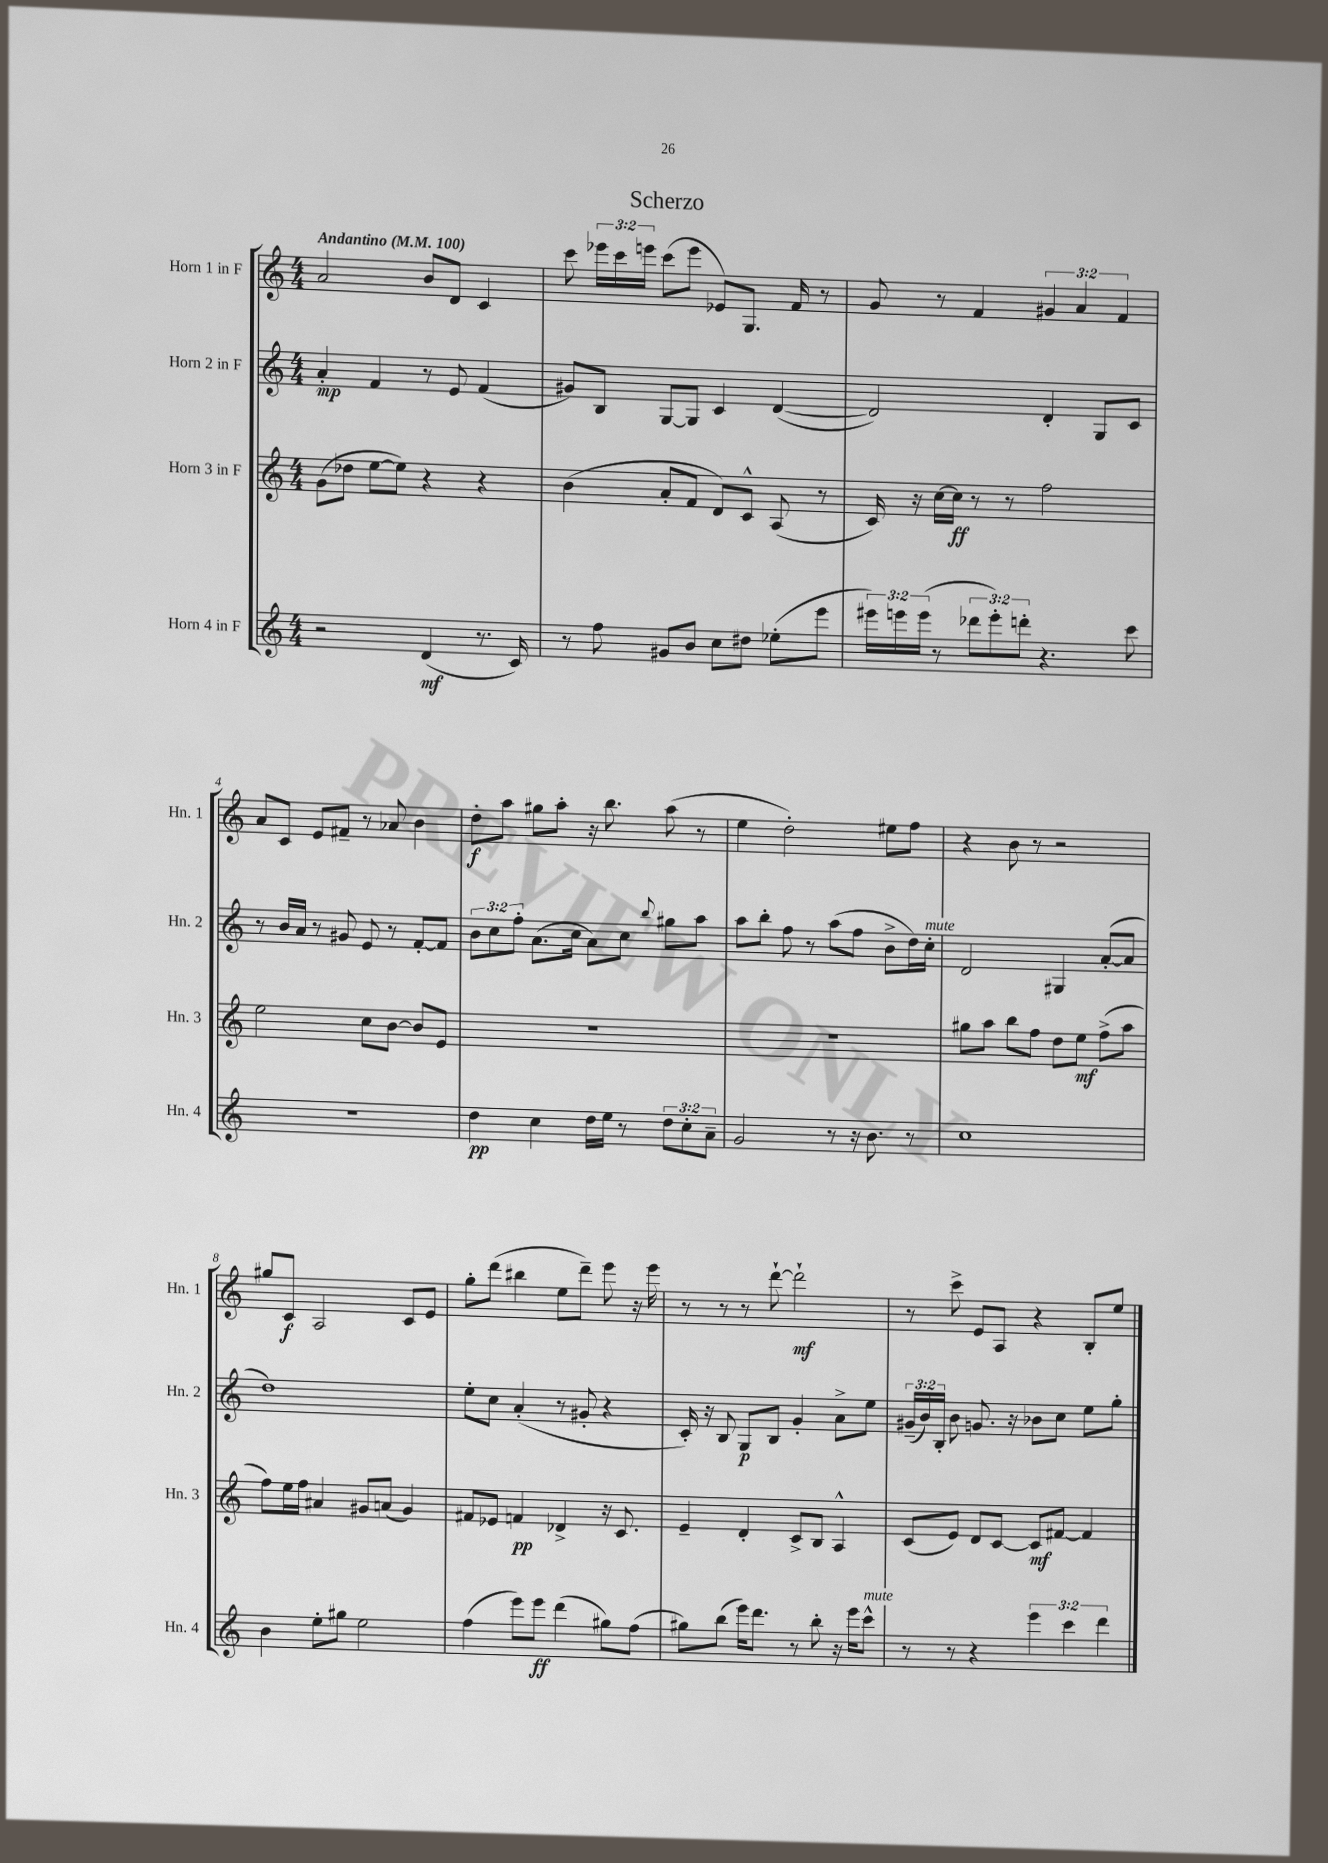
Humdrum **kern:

**kern	**kern	**kern	**kern
*staff4	*staff3	*staff2	*staff1
*clefG2	*clefG2	*clefG2	*clefG2
*k[]	*k[]	*k[]	*k[]
*M4/4	*M4/4	*M4/4	*M4/4
*MM100	*MM100	*MM100	*MM100
2r	(8g\L	4a'/	2a/
.	8dd-\J	.	.
.	[8ee\L	4f/	.
.	8ee\]J)	.	.
(4d/	4r	8r	8b/L
.	.	8e/	8d/J
8.r	4r	(4f/	4c/
16c/)	.	.	.
=	=	=	=
8r	(4b\	8g#/L)	8ccc\
8ff\	.	8B/J	24eee-\LL
.	.	.	24ccc\
.	.	.	24eee\JJ
8g#/L	8a'/L	[8G/L	(8ccc\L
8b/J	8f/J	8G/]J	8eee\J
8cc\L	8d/L)	4c/	8e-/L)
8dd#\J	8c^^/J	.	8.G/J
(8ee-'\L	(8A/	([4d/	.
.	.	.	16f/
8eee\J	8r	.	8r
=	=	=	=
24eee#\LL)	16c/)	2d/])	8g/
24eee\	.	.	.
.	16r	.	.
(24eee\JJ	.	.	.
8r	[16cc\LL	.	8r
.	16cc\]JJ	.	.
12ddd-\L	8r	.	4f/
12eee'\)	.	.	.
.	8r	.	.
12ddd'\J	.	.	.
4.r	2ff\	4d'/	6g#/
.	.	.	6a/
.	.	8G/L	.
.	.	.	6f/
8ccc\	.	8c/J	.
=	=	=	=
1r	2ee\	8r	8a/L
.	.	16b/LL	8c/J
.	.	16a/JJ	.
.	.	8r	8e/L
.	.	8g#/	8f#~/J
.	8cc\L	8e/	8r
.	[8b\J	8r	8a-/
.	8b/]L	[8f'/L	4b\
.	8e/J	8f/]J	.
=	=	=	=
4dd\	1r	12b\L	8dd'\L
.	.	12cc\	.
.	.	.	8aa\J
.	.	12ff'\J	.
4cc\	.	(8.a\L	8gg#\L
.	.	.	8aa'\J
.	.	16cc\Jk	.
16dd\LL	.	8a\L)	16r
16ee\JJ	.	.	8.bb\
8r	.	8cc\J	.
.	.	8qqbb/	.
12dd\L	.	8gg#\L	(8aa\
12cc'\	.	.	.
.	.	8aa\J	8r
12a~\J	.	.	.
=	=	=	=
2g/	1r	8aa\L	4ee\
.	.	8bb'\J	.
.	.	8ff\	2dd'\)
.	.	8r	.
8r	.	(8aa\L	.
16r	.	8ff\J	.
8.b\	.	.	.
.	.	8b^\L	8ee#\L
8r	.	16dd\L)	8ff\J
.	.	16cc'\JJ	.
=	=	=	=
1cc	8gg#\L	2d/	4r
.	8aa\J	.	.
.	8bb\L	.	8b\
.	8ff\J	.	8r
.	8dd\L	4G#/	2r
.	8ee\J	.	.
.	(8ff^\L	([8a'/L	.
.	8aa\J	8a/]J	.
=	=	=	=
4b\	8ff\L)	1dd)	8gg#/L
.	16ee\L	.	8c/J
.	16ff\JJ	.	.
8ee'\L	4a#/	.	2A/
8gg#\J	.	.	.
2ee\	8g#/L	.	.
.	(8a/J	.	.
.	4g#/)	.	8c/L
.	.	.	8e/J
=	=	=	=
(4ff\	8f#/L	8ee'\L	8gg'\L
.	8e-/J	8cc\J	(8ddd\J
8eee\L)	4f/	(4a'/	4bb#\
8eee\J	.	.	.
(4ddd\	4d-^/	8r	8ee\L
.	.	8g#'/	8ddd~\J)
8gg#\L)	16r	4r	8eee\
.	8.c/	.	.
(8ff\J	.	.	16r
.	.	.	16eee\
=	=	=	=
8gg#\L)	4e~/	16c'/)	8r
.	.	16r	.
(8bb\J	.	8B/	8r
16eee\LK)	4d'/	8G/L	8r
8.ddd\J	.	.	.
.	.	8B/J	[8ddd`\
8r	8c^/L	4g'/	2ddd`\]
8bb'\	8B/J	.	.
16r	4A^^/	8a^\L	.
16eee\LK	.	.	.
8ccc^^\J	.	8ee\J	.
=	=	=	=
8r	(8c/L	(24g#~/LL	8r
.	.	24b/)	.
.	.	24B'/JJ	.
8r	8e/J)	8b\	8ccc^\
4r	8d/L	8.g/	8e/L
.	[8c/J	.	8A/J
.	.	16r	.
6eee\	8c/]L	8b-\L	4r
.	[8f#/J	8cc\J	.
6ccc\	.	.	.
.	4f#/]	8ee\L	8B'/L
6ddd\	.	.	.
.	.	8gg'\J	8ee/J
==	==	==	==
*-	*-	*-	*-
